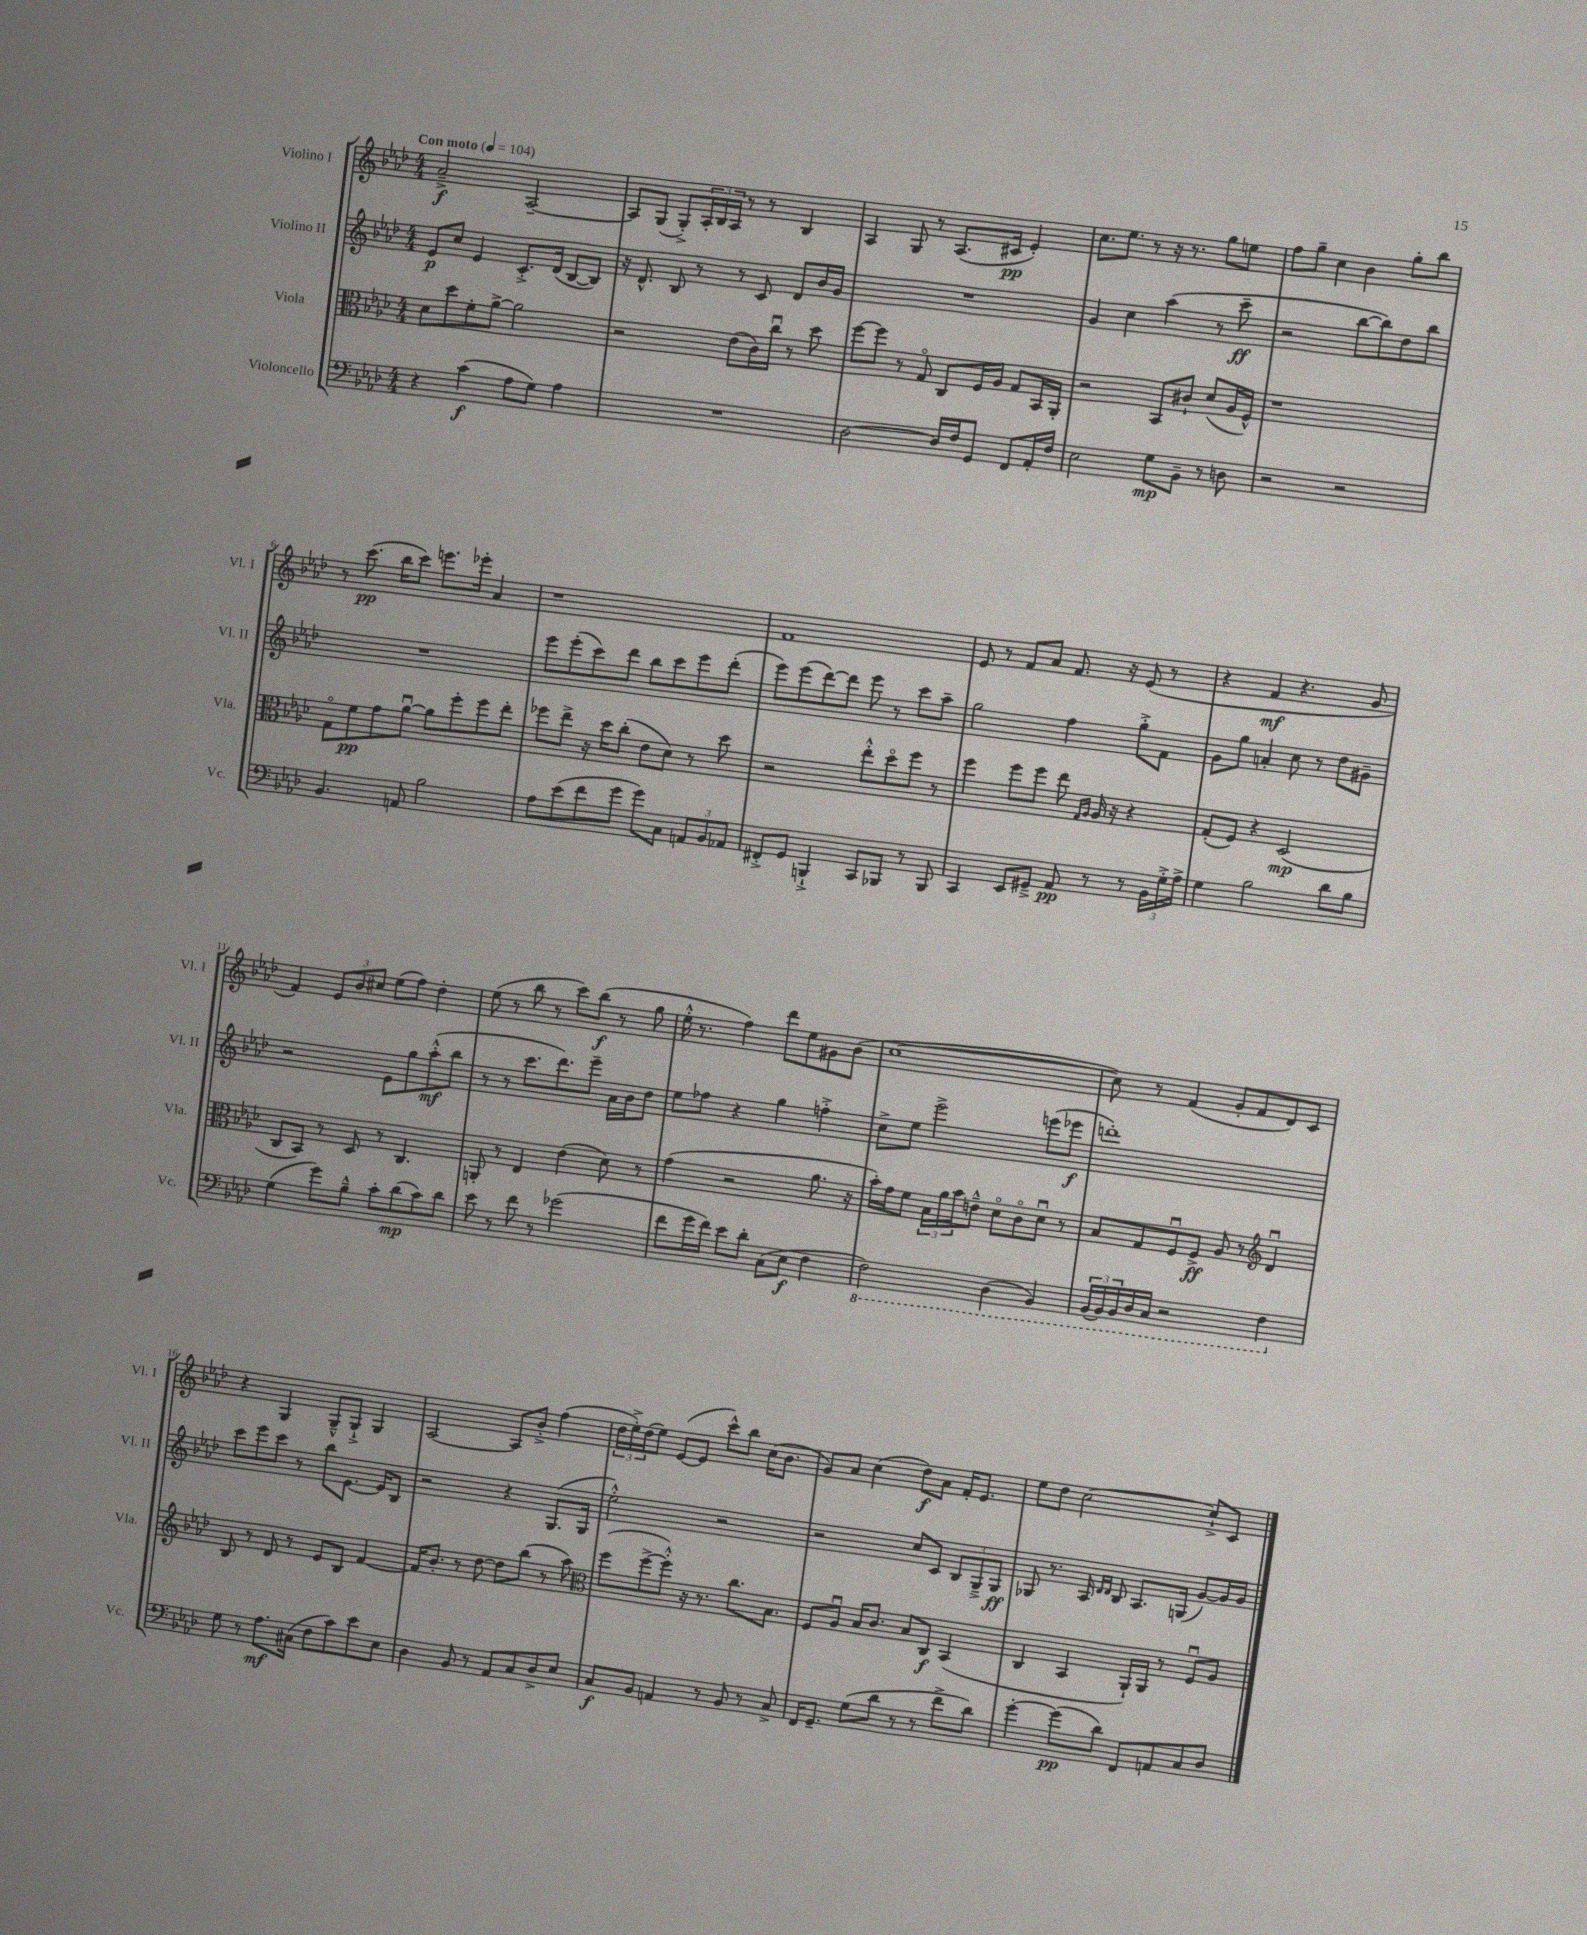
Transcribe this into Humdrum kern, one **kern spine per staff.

**kern	**kern	**kern	**kern
*staff4	*staff3	*staff2	*staff1
*clefF4	*clefC3	*clefG2	*clefG2
*k[b-e-a-d-]	*k[b-e-a-d-]	*k[b-e-a-d-]	*k[b-e-a-d-]
*M4/4	*M4/4	*M4/4	*M4/4
*MM104	*MM104	*MM104	*MM104
4r	8d-	8e-	2a-~^
.	8dd-	8cc	.
(4c	8f'	4e-	.
.	[8a-^	.	.
8A-	2a-]	8.c'^	[2A-~
8G)	.	.	.
.	.	(16d-	.
4A-	.	[8B-	.
.	.	8B-])	.
=	=	=	=
1r	2r	16r	8A-]
.	.	8.d-^^	.
.	.	.	(8G
.	.	8B-	8G'^)
.	.	8r	24A-'
.	.	.	24B-
.	.	.	24A-
.	(8e-	8r	8r
.	16c)	8c	8r
.	16ccu	.	.
.	8r	8d-	4B-
.	8dd-	16b-	.
.	.	16g	.
=	=	=	=
[2D-	[8ff	1r	4A-
.	8ff]	.	.
.	8r	.	8G
.	8Go	.	8r
16D-]	8C	.	(8.A-
16F	.	.	.
8GG	16F	.	.
.	16A-	.	16c#
8FF	8G	.	4e-')
16AA-'	16BB-	.	.
16F	16AA-'	.	.
=	=	=	=
2E-	2r	4g	8.cc
.	.	.	8.ee-
.	.	4cc	.
.	.	.	8r
8G	8BB-	(4aa-	16r
.	.	.	8.r
8BB-~	8c#`	.	.
8r	(8d-	8r	8gg
8D	16A-	8ccc~	8ee
.	16F^^)	.	.
=	=	=	=
2r	1r	2r	8ff
.	.	.	8gg~
.	.	.	4cc
2r	.	[8bb-	4b-
.	.	8bb-])	.
.	.	8dd-	8gg'
.	.	8bb-	8bb-
=	=	=	=
4.BB-	8Go	1r	8r
.	8f	.	(8.ccc
.	8g	.	.
.	.	.	16bb-
8AA	[8a-u	.	8ccc)
2B-	8a-]	.	8.eee
.	8ff'	.	.
.	.	.	16eee-'
.	8ff	.	4a-
.	8ee-'	.	.
=	=	=	=
8A-	8ff-	8eee-	1r
(8e-	8ee-^	(8eee-'	.
8f	16r	8ccc)	.
.	16dd-	.	.
8g	(8cc'	8ddd-	.
8g)	8e-	8bb-	.
8C	8d-)	8ccc	.
12AA	8r	8eee-	.
12BB-	.	.	.
.	8dd-	(8ddd-'	.
12AA-	.	.	.
=	=	=	=
8FF#'^	2r	8eee-)	1f
8GG	.	(8eee-	.
4BBB`^	.	[8ddd-)	.
.	.	8ddd-]	.
8CC	8ee-'^^	8eee-	.
8BBB-	8dd-o	8r	.
8r	8ff	8ccc	.
8BBB-	8r	8aa-~	.
=	=	=	=
4CC	4ff	2gg	8e-
.	.	.	8r
8EE-	8ff	.	8f
8GG#~^	8ff	.	8a-
8AA-	8ee-	4ff	8.f
.	16qqG	.	.
.	16qqA-	.	.
8r	16A-	.	.
.	16r	.	16r
8r	4r	8gg'^	(8e-
24BB-	.	8f	8r
24G'^	.	.	.
24A-^	.	.	.
=	=	=	=
4G	(8G'	8g	4r
.	8F)	8gg	.
2B-	4r	4a'	4f
.	(2D-	8cc	4.r
.	.	8r	.
8d-	.	8dd-	.
8B-	.	8g#~	8g
=	=	=	=
(4G	8C	2r	4f)
.	8BB-)	.	.
8g)	8r	.	12e-
.	.	.	12b-
8B-~^^	8D-	.	.
.	.	.	12cc#
8c'	8r	8e-	(8ee-
(8d-	4.C	8gg	8ff)
8c)	.	(8aa-'^^	4dd-'
8d-	.	8bb-	.
=	=	=	=
8e-	8AA'	8r	(8ee-
8r	8r	8r	8r
8f	4E-	8.ccc	8bb-
8r	.	.	8r
.	.	8.ddd-)	.
(2g-	(4e-	.	8ccc)
.	.	8eee-~	(8bb-
.	8d-)	16a-	8r
.	.	16b-	.
.	8r	8dd-	8gg
=	=	=	=
8f	(4g	8ee-	16ee-'^^
.	.	.	8.r
16g	.	8ff-	.
16f)	.	.	.
8e-	2r	4r	4ff)
8d-'	.	.	.
(8C	.	4gg	8ddd-
8E-	.	.	8ee-
4F	8.a-	4ff'^	8g#
.	.	.	(8b-
.	16r	.	.
=	=	=	=
2FF)	16b-')	8cc^	[1cc
.	16g	.	.
.	8f	8ee-	.
.	24B-	2eee-^	.
.	24a-	.	.
.	24b-	.	.
.	8e~^^	.	.
(4DD-	8d-o	.	.
.	8co	.	.
4BBB-)	8d-u	(8eee	.
.	8r	8eee-	.
=	=	=	=
(24BBB-	8B-	1ddd')	8cc])
24BBB-)	.	.	.
24BBB-	.	.	.
16DD-	8G	.	8r
16CC	.	.	.
2r	8Fu	.	(4f
.	8F^	.	.
.	8A-	.	8g'
.	8r	.	8f
*	*clefG2	*	*
4FF	4d-u	.	8d-)
.	.	.	8c
=	=	=	=
8G	8B-	8ccc	4r
8r	8r	8eee-	.
8.A-	8d-	8ccc	4G
.	8r	8r	.
(16C#	.	.	.
8F	8e-	8bb-	8G~^^
8c)	8B-	[8.e-	8G`^
8e-	[4f	.	4G
.	.	16e-]	.
8E-	.	8B-	.
=	=	=	=
4D-	16f]	2r	[2A-
.	8.b-'	.	.
8BB-	8r	.	.
8r	[8dd-	.	.
8AA-	8dd-]	4r	8A-]
8C	(8bb-	.	8b-'^
8D-^	8r	(8.G	(4ff
8E-	8aa-)	.	.
.	.	16G	.
=	=	=	=
*	*clefC3	*	*
8C	(8ff	2ee-'^^)	24dd-
.	.	.	24ee-'^)
.	.	.	(24dd-
8BB-	[8ff^	.	8ee-)
4AA	8ff'^^])	.	([8e-
.	16r	.	8e-]
.	8.r	.	.
8r	.	2r	8ccc^^)
8BB-	8.cc	.	8bb-
8r	.	.	(16cc
.	8.B-	.	8.b-
8C^	.	.	.
=	=	=	=
16FF	8F	2r	8g)
8.GG~	.	.	.
.	8A-u	.	8a-
(8G	16B-	.	(4cc
.	8.c	.	.
8d-	.	.	.
8r	8B-	8cc	8dd-)
8r	8C	8c	8a-
8f^	(4BB-	12B-	16f'
.	.	.	8.e-
.	.	12G~^	.
8d-)	.	.	.
.	.	12G	.
=	=	=	=
[4g'	4C	8G-	8ee-
.	.	8.r	8dd-
(8g]	4BB-	.	[2cc
.	.	16A-	.
.	.	16qqd-	.
.	.	16qqd-	.
8d-)	.	8B-	.
8FF	16AA-`)	8.A-	.
.	16AA-	.	.
8AA	8r	.	.
.	.	(16G	.
8C	8Fu	[8g)	8cc`^]
8D-	8A-	16g]	8c
.	.	16g	.
==	==	==	==
*-	*-	*-	*-
